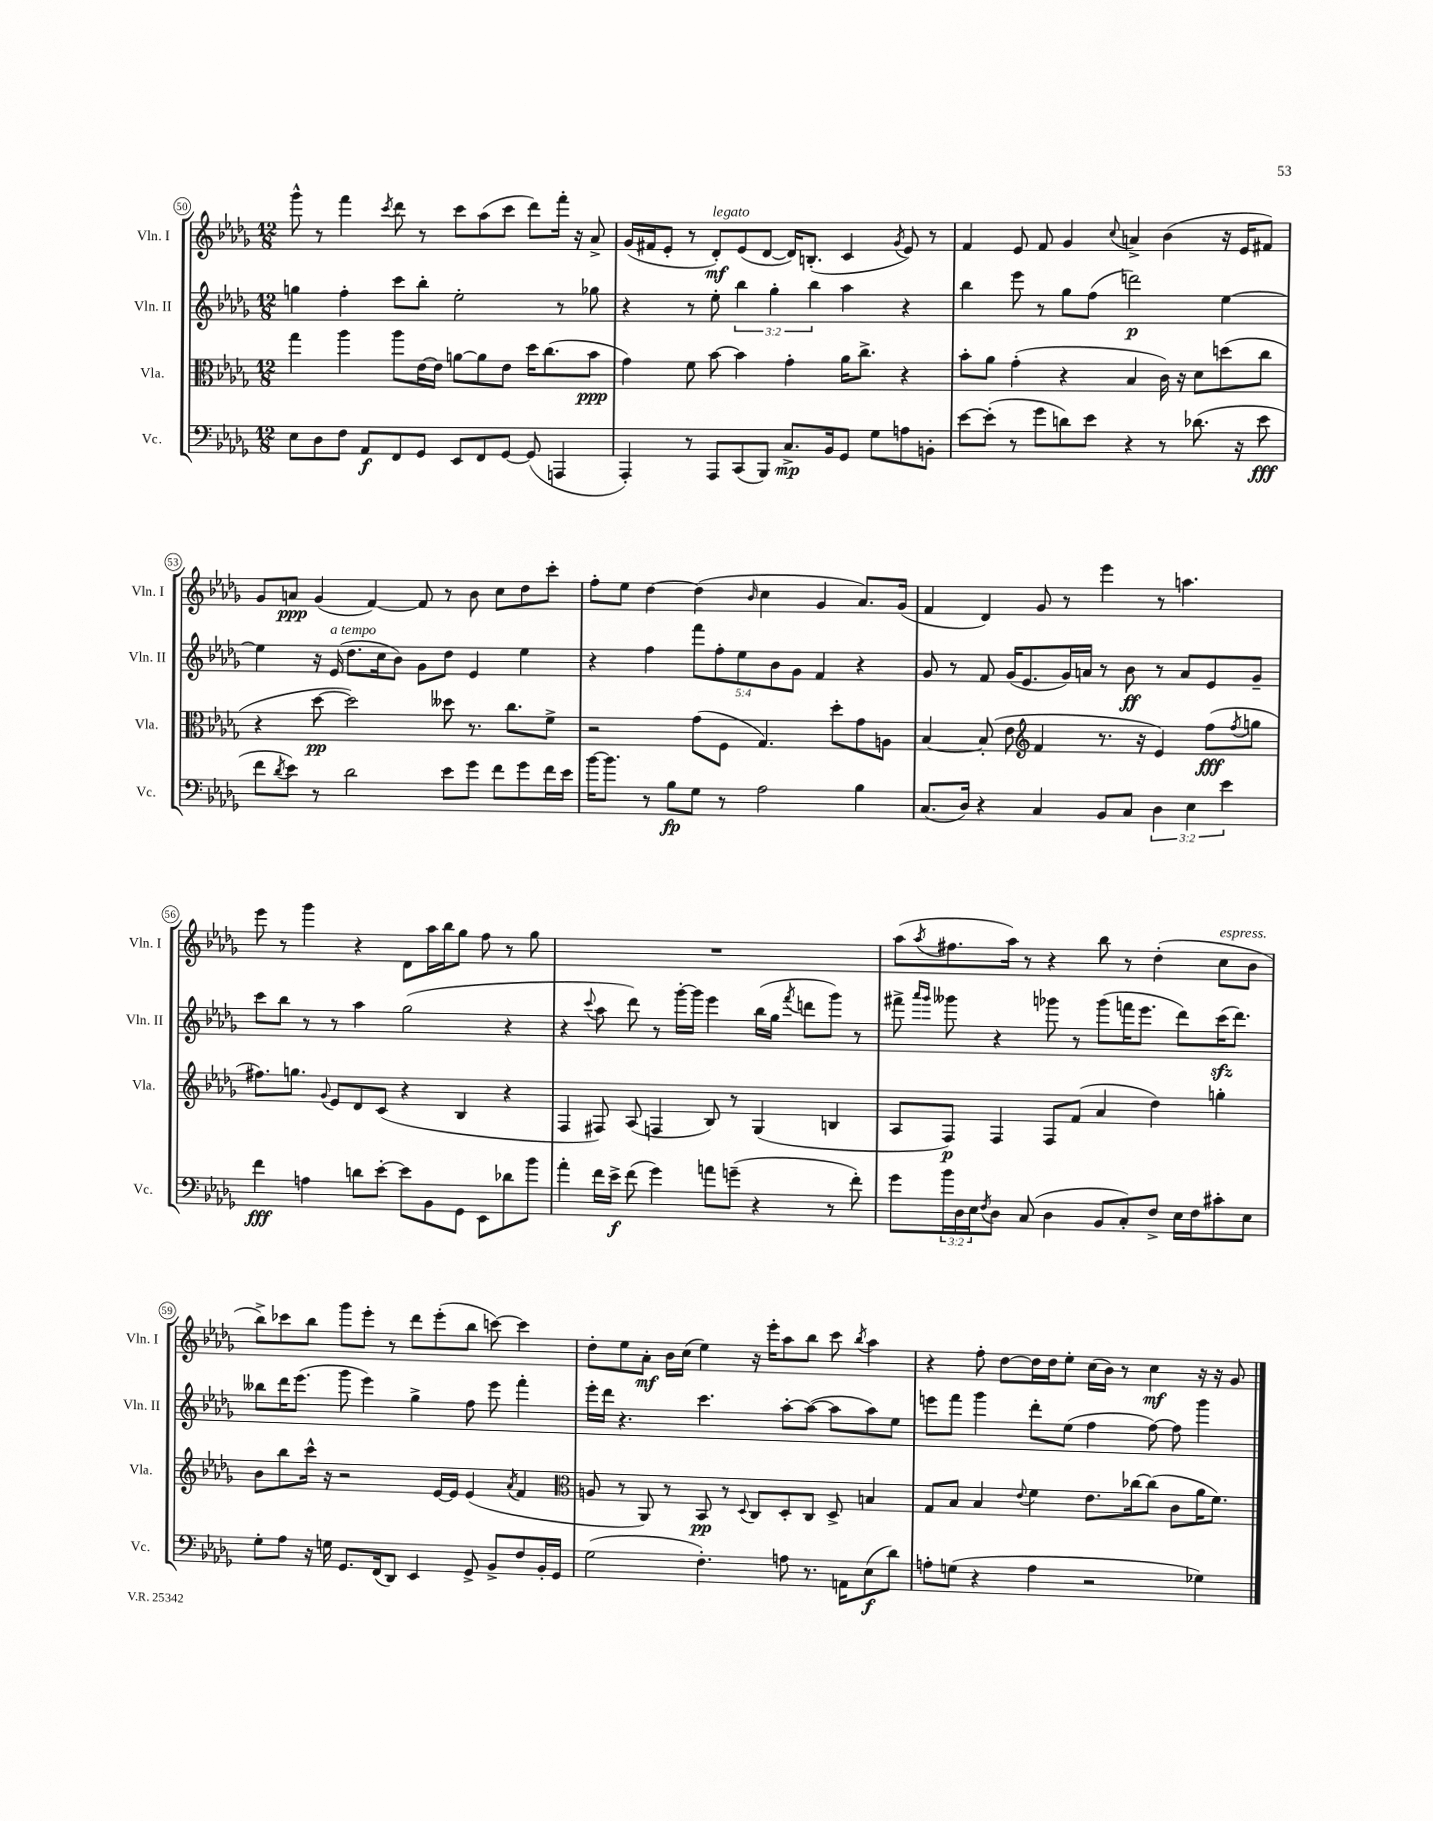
<<
\new StaffGroup <<
\new Staff = "s0" \with { instrumentName = "Vln. I" shortInstrumentName = "Vln. I" } {
    \clef treble \key des \major \numericTimeSignature \time 12/8
    ges'''8-^ r8 f'''4 \acciaccatura { c'''8 } des'''8 r8 c'''8 aes''8( c'''8 des'''8) f'''16-. r16 aes'8-> |
    ges'16( fis'16 ees'8-. r8 des'8-.\mf^\markup { \italic "legato" }) ees'8( des'8~ des'16) b8.-.( c'4 \acciaccatura { ges'8 } ees'8) r8 |
    f'4 ees'8 f'8 ges'4 \appoggiatura { c''8 } a'4-> bes'4( r16 ees'16 fis'8) |
    ges'8 a'8\ppp ges'4( f'4~) f'8 r8 bes'8 c''8 des''8 c'''8-. |
    f''8-. ees''8 des''4~ des''4( \grace { bes'16 } c''4 ges'4 aes'8.) ges'16( |
    f'4 des'4) ges'8 r8 ees'''4 r8 a''4. |
    ees'''8 r8 ges'''4 r4 des'8 aes''16 bes''16 ges''8 f''8 r8 ges''8 |
    R1. |
    aes''8( \acciaccatura { aes''8 } fis''8. aes''16) r8 r4 bes''8 r8 des''4-.( c''8^\markup { \italic "espress." } bes'8 |
    bes''8->) ces'''8 bes''8 ges'''8 ees'''8-. r8 des'''8 ees'''8-.( bes''8 c'''8~) c'''4 |
    des''8-. ees''8 aes'8-.\mf bes'16 c''16( ees''4) r16 ees'''16-. aes''8 bes''8 c'''8 \acciaccatura { bes''8 } aes''4 |
    r4 f''8-. des''8~ des''16 des''16 ees''8-. c''16( bes'16) r8 c''4\mf r16 r16 ges'8 \bar "|." |
}
\new Staff = "s1" \with { instrumentName = "Vln. II" shortInstrumentName = "Vln. II" } {
    \clef treble \key des \major \numericTimeSignature \time 12/8 \override Staff.TupletNumber.text = #tuplet-number::calc-fraction-text
    g''4 f''4-. c'''8 bes''8-. ees''2-. r8 ges''8 |
    r4 r8 ees''8-. \tuplet 3/2 { bes''4 ges''4-. bes''4 } aes''4 r4 |
    bes''4 ees'''8 r8 ges''8 f''8( d'''2\p) ees''4~ |
    ees''4 r16 ees'16^\markup { \italic "a tempo" }( des''8. c''16 bes'8) ges'8 des''8 ees'4 ees''4 |
    r4 f''4 \tuplet 5/4 { f'''8 f''8-. ees''8 bes'8 ges'8 } f'4 r4 |
    ges'8 r8 f'8 ges'16( ees'8. ges'16) a'16 r8 bes'8\ff r8 a'8 ees'8 ges'8-- |
    c'''8 bes''8 r8 r8 aes''4 ges''2( r4 |
    r4 \appoggiatura { c'''8 } aes''8 des'''8) r8 ges'''16~-. ges'''16 ees'''4 bes''16( ges''16 \acciaccatura { f'''8 } d'''8 ges'''8) r8 |
    fis'''8-> \grace { aes'''16 ges'''16 } geses'''8 r4 ges'''8 r8 ges'''8( f'''16 ees'''8. des'''8) c'''16\sfz( des'''8.) |
    beses''8 des'''16 ees'''8.( ges'''8 ees'''4) ges''4-> f''8 ees'''8 f'''4-. |
    ees'''16-. des'''16 r4. c'''4. aes''8~-. aes''8~( aes''8 aes''8) ees''8 |
    e'''8 f'''8 ges'''4 des'''8-. ees''8( f''4 f''8~) f''8 ges'''4 \bar "|." |
}
\new Staff = "s2" \with { instrumentName = "Vla." shortInstrumentName = "Vla." } {
    \clef alto \key des \major \numericTimeSignature \time 12/8
    ges''4 aes''4 aes''8 ees'16~ ees'16 a'8~ a'8 ees'8 des''16 c''8.( bes'8\ppp |
    ges'4) f'8 bes'8~ bes'4 ges'4-. aes'16 c''8.-> r4 |
    bes'8-. aes'8 ges'4-.( r4 bes4 c'16) r16 des'8 d''8( c''8 |
    r4 des''8~\pp des''2) deses''8 r8. c''8. f'8-> |
    r2 ges'8( f8 ges4.) des''8-. ges'8 a8 |
    bes4~ bes8-.( ees'8 \clef treble f'4 r8. r16 ees'4) f''8\fff( \acciaccatura { f''8 } g''8 |
    fis''8.) g''8. \appoggiatura { ges'8 } ees'8 des'8 c'8( r4 bes4 r4 |
    f4 fis8) aes8( f4 bes8) r8 ges4( b4 |
    aes8 f8\p) f4 f8 f'8( aes'4 des''4) g''4-. |
    bes'8 bes''8 c'''16-^ r16 r2 ees'16~ ees'16 ees'4( \acciaccatura { aes'8 } f'4 |
    \clef alto a8 r8 aes,8) r8 bes,8\pp r8 \appoggiatura { des8 } c8 des8-. c8 des8-> b4 |
    ges8 bes8 bes4 \appoggiatura { ees'8 } f'4 ees'8. ces''16~ ces''8( c'8 aes'16 f'8.) \bar "|." |
}
\new Staff = "s3" \with { instrumentName = "Vc." shortInstrumentName = "Vc." } {
    \clef bass \key des \major \numericTimeSignature \time 12/8 \override Staff.TupletNumber.text = #tuplet-number::calc-fraction-text
    ees8 des8 f8 aes,8\f f,8 ges,8 ees,8 f,8 ges,8~ ges,8( a,,4 |
    aes,,4-.) r8 aes,,8 c,8( bes,,8) c8.->\mp bes,16 ges,8 ges8 a8 b,8-. |
    ees'8~ ees'8-.( r8 ges'8 d'8) ees'8 r4 r8 des'8.( r16 ees'8\fff |
    f'8 \acciaccatura { des'8 } ees'8) r8 des'2 ees'8 ges'8 f'8 ges'8 f'16 ees'16 |
    bes'16~ bes'8. r8 bes8\fp ges8 r8 aes2 bes4 |
    c8.( des16) r4 c4 bes,8 c8 \tuplet 3/2 { des4 ees4 ees'4 } |
    f'4\fff a4 d'8 ees'8~-. ees'8 bes,8 ges,8 ees,8 des'8 bes'8 |
    aes'4-. f'16 ees'16->\f f'8( ges'4) a'8 g'8--( r4 r8 f'8-.) |
    ges'8 \tuplet 3/2 { bes'16 des16 ees16 } \acciaccatura { f8 } des8 c8( des4 bes,8 c8-.) f8-> ees16 f16 cis'8-. ees8 |
    ges8-. aes8 r16 g16 ges,8. f,16( des,8) ees,4 ges,8-> bes,8-> f8 bes,16-. ges,16 |
    ges2( f4.-.) a8 r8. a,16 ees8\f( des'8) |
    a8-. g8( r4 a4 r2 ges4) \bar "|." |
}
>>
>>
\layout { \context { \Score currentBarNumber = #50 \override BarNumber.stencil = #(make-stencil-circler 0.1 0.3 ly:text-interface::print) } }
